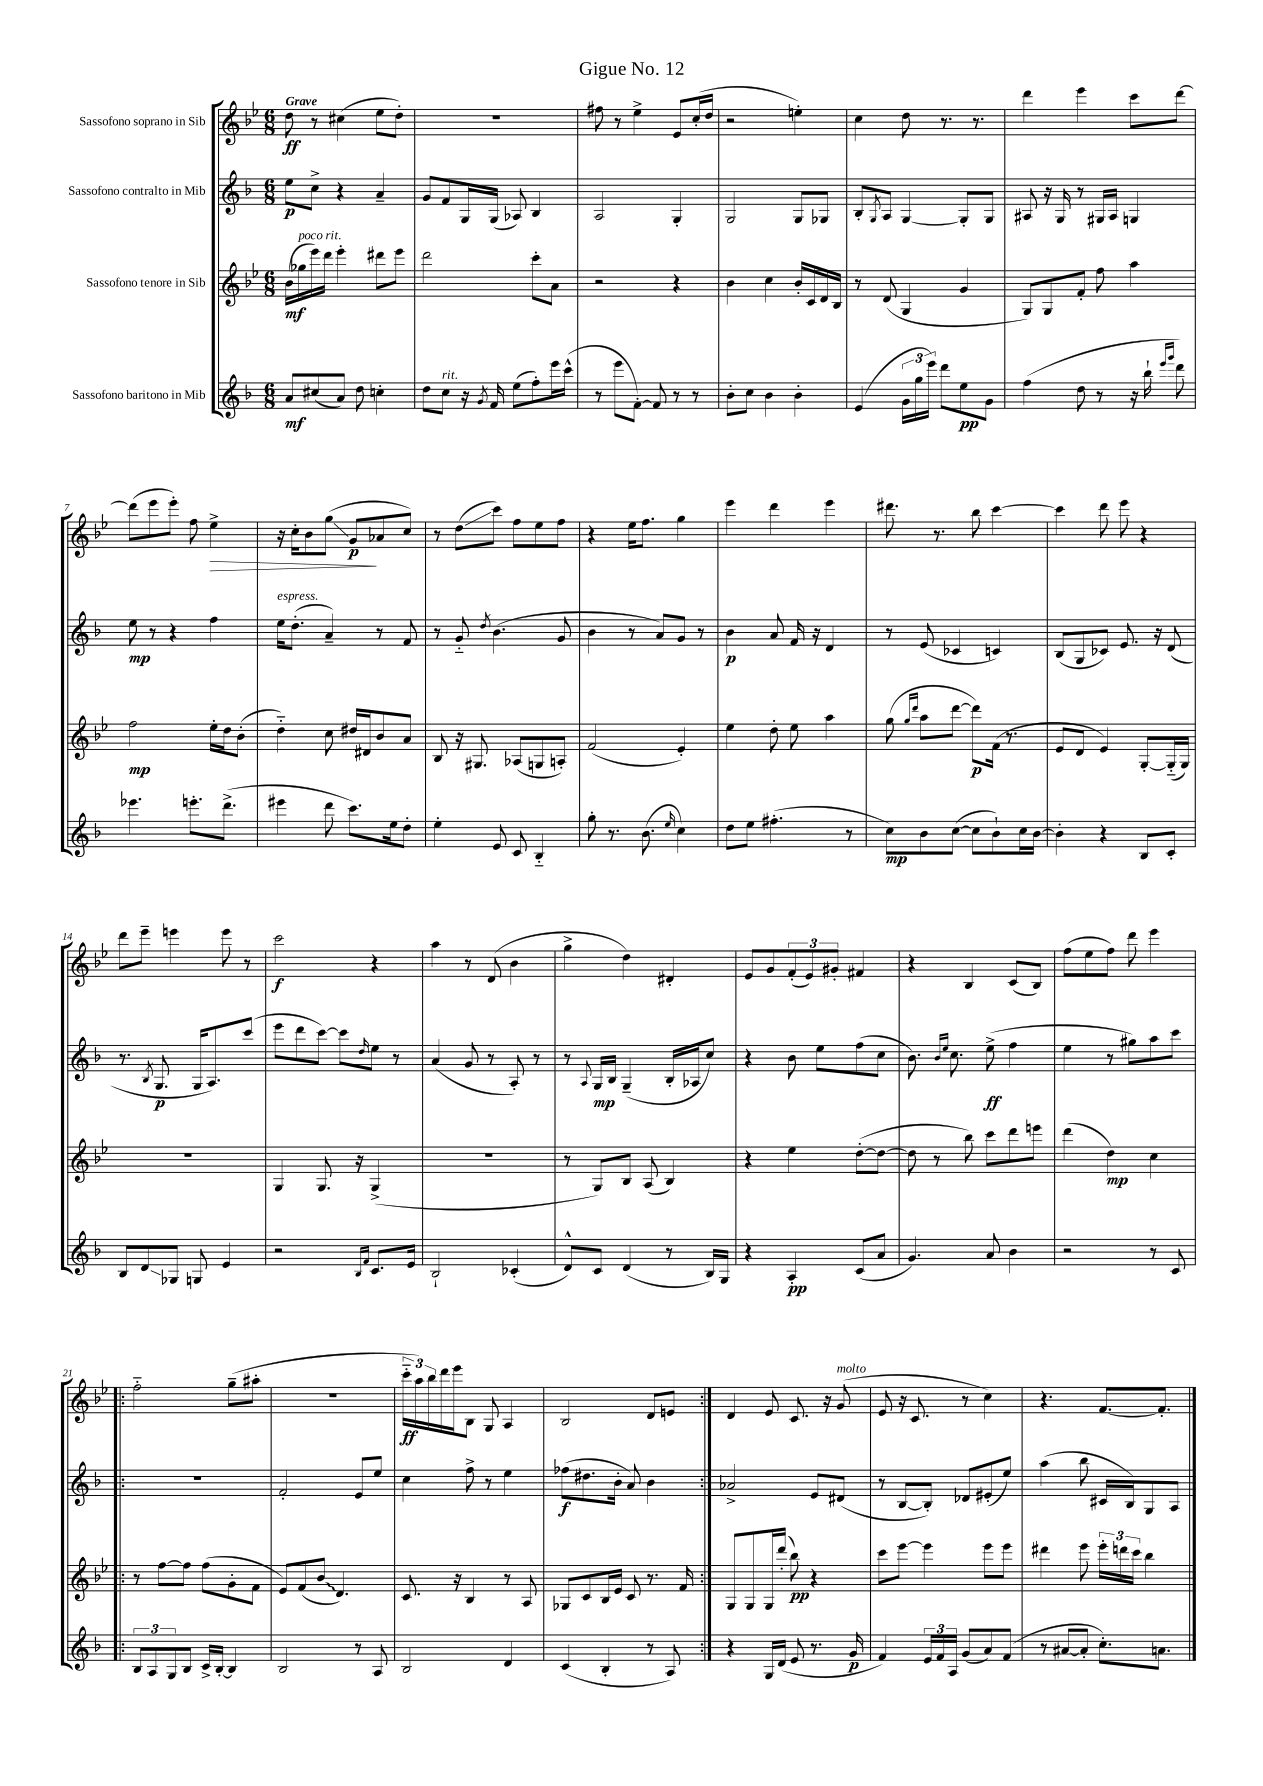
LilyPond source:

\header { title = "Gigue No. 12" }
<<
\new StaffGroup <<
\new Staff = "s0" \with { instrumentName = "Sassofono soprano in Sib" } {
    \clef treble \key bes \major \numericTimeSignature \time 6/8 \tempo "Grave"
    d''8\ff r8 cis''4( ees''8 d''8-.) |
    R2. |
    fis''8 r8 ees''4-> ees'8 c''16-.( d''16 |
    r2 e''4-.) |
    c''4 d''8 r8. r8. |
    d'''4 ees'''4 c'''8 d'''8~ |
    d'''8( ees'''8 ees'''8-.) f''8 ees''4->\> |
    r16 c''16-. bes'8 g''8\glissando( g'8\p\! aes'8 c''8) |
    r8 d''8\glissando( c'''8) f''8 ees''8 f''8 |
    r4 ees''16 f''8. g''4 |
    ees'''4 d'''4 ees'''4 |
    dis'''8. r8. bes''8 c'''4~ |
    c'''4 d'''8 ees'''8 r4 |
    d'''8 ees'''8-- e'''4 e'''8 r8 |
    c'''2\f r4 |
    a''4 r8 d'8( bes'4 |
    g''4-> d''4) dis'4-. |
    ees'8 g'8 \tuplet 3/2 { f'8-.( ees'8) gis'8-. } fis'4 |
    r4 bes4 c'8( bes8) |
    f''8( ees''8 f''8) d'''8 ees'''4 |
    \repeat volta 2 { f''2-_ g''8--( ais''8-. |
    R2. |
    \tuplet 3/2 { c'''16-_\ff a''16) bes''16 } d'''16 ees'''16 bes8 g8 a4 |
    bes2 d'8 e'8 | }
    d'4 ees'8 c'8. r16 g'8^\markup { \italic "molto" }( |
    ees'8 r16 c'8. r8 c''4) |
    r4. f'8.~ f'8.-. \bar "|." |
}
\new Staff = "s1" \with { instrumentName = "Sassofono contralto in Mib" } {
    \clef treble \key f \major \numericTimeSignature \time 6/8
    e''8\p c''8-> r4 a'4-- |
    g'8 f'8 g16 g16( aes8) bes4 |
    a2 g4-. |
    g2 g8 ges8 |
    bes8-. \acciaccatura { g8 } a8 g4~ g8-. g8 |
    ais8 r16 g16 r8 gis16 ais16 g4 |
    e''8\mp r8 r4 f''4 |
    e''16^\markup { \italic "espress." } d''8.-.( a'4--) r8 f'8 |
    r8 g'8-_ \acciaccatura { d''8 } bes'4.( g'8 |
    bes'4 r8 a'8) g'8 r8 |
    bes'4\p a'8 f'16 r16 d'4 |
    r8 e'8( ces'4 c'4) |
    bes8( g8 ces'8) e'8. r16 d'8( |
    r8. \acciaccatura { bes8 } g8.\p g16 a8.) c'''8( |
    e'''8 d'''8 c'''8~) c'''8 \grace { d''16 } e''8 r8 |
    a'4( g'8 r8 a8-.) r8 |
    r8 \appoggiatura { a8 } g16\mp bes16 g4--( bes16-. aes16 c''8) |
    r4 bes'8 e''8 f''8( c''8 |
    bes'8.) \grace { bes'16 e''16 } c''8. e''8->\ff( f''4 |
    e''4 r8 gis''8) a''8 c'''8 |
    \repeat volta 2 { R2. |
    f'2-. e'8 e''8 |
    c''4 f''8-> r8 e''4 |
    fes''8\f( dis''8. bes'16-. a'8) bes'4 | }
    aes'2-> e'8 dis'8( |
    r8 bes8~ bes8-.) des'8 eis'8-.( e''8) |
    a''4( bes''8 cis'16 bes16) g8 a8 \bar "|." |
}
\new Staff = "s2" \with { instrumentName = "Sassofono tenore in Sib" } {
    \clef treble \key bes \major \numericTimeSignature \time 6/8
    bes'16\mf( ges''16^\markup { \italic "poco rit." } ees'''16) d'''16 ees'''4-. dis'''8 ees'''8 |
    d'''2 c'''8-. a'8 |
    r2 r4 |
    bes'4 c''4 bes'16-. c'16 d'16 bes16 |
    r8 d'8( g4 g'4 |
    g8) g8 f'8-. f''8 a''4 |
    f''2\mp ees''16-. d''16 bes'8-.( |
    d''4-_) c''8 dis''16 dis'16 bes'8 a'8 |
    bes8 r16 gis8. aes8( g8 a8-.) |
    f'2( ees'4-.) |
    ees''4 d''8-. ees''8 a''4 |
    g''8( \grace { g''16 d'''16 } a''8 d'''8~ d'''8\p) f'16( r8. |
    ees'8 d'8 ees'4) g8~-. g16-_( g16) |
    R2. |
    g4 g8. r16 g4->( |
    R2. |
    r8 g8) bes8 a8( bes4) |
    r4 ees''4 d''8~-.( d''8~ |
    d''8 r8 bes''8) c'''8 d'''8 e'''8 |
    d'''4( d''4\mp) c''4 |
    \repeat volta 2 { r8 f''8~ f''8 f''8( g'8-. f'8 |
    ees'8) f'8( \once \override Glissando.style = #'zigzag bes'8\glissando d'4.) |
    c'8. r16 bes4 r8 a8 |
    ges8 c'8 bes16 ees'16 c'8 r8. f'16 | }
    g8 g8 g16 d'''16-.( bes''8\pp) r4 |
    c'''8 ees'''8~ ees'''4 ees'''8 ees'''8 |
    dis'''4 ees'''8 \tuplet 3/2 { ees'''16-. d'''16 c'''16 } bes''4 \bar "|." |
}
\new Staff = "s3" \with { instrumentName = "Sassofono baritono in Mib" } {
    \clef treble \key f \major \numericTimeSignature \time 6/8
    a'8\mf cis''8( a'8) d''8 c''4-. |
    d''8 c''8^\markup { \italic "rit." } r16 \acciaccatura { g'8 } f'16 e''8( f''8-.) e'''16 c'''16-^( |
    r8 e'''8 f'8~-.) f'8 r8 r8 |
    bes'8-. c''8 bes'4 bes'4-. |
    e'4( \tuplet 3/2 { g'16 g''16 e'''16) } d'''8 e''8\pp g'8 |
    f''4( d''8 r8 r16 bes''16-! \grace { e'''16 g'''16 } d'''8) |
    ees'''4. e'''8.-. d'''8.->( |
    eis'''4 d'''8 c'''8.) e''16 d''8-. |
    e''4-. e'8 c'8 bes4-_ |
    g''8-. r8. bes'8.( \grace { e''16 } c''4) |
    d''8 e''8 fis''4.-.( r8 |
    c''8\mp) bes'8 c''8~( c''8 bes'8-!) c''16 bes'16~ |
    bes'4-. r4 bes8 c'8-. |
    bes8 d'8\glissando ges8 g8 e'4 |
    r2 \grace { bes16 f'16 } c'8. e'16 |
    bes2-! ces'4-.( |
    d'8-^) c'8 d'4( r8 bes16) g16 |
    r4 a4-.\pp c'8( a'8 |
    g'4.) a'8 bes'4 |
    r2 r8 c'8 |
    \repeat volta 2 { \tuplet 3/2 { bes8 a8 g8 } bes8 c'16-> bes16~-. bes4 |
    bes2 r8 a8 |
    bes2 d'4 |
    c'4( bes4-. r8 a8) | }
    r4 g16 d'16( e'8 r8. g'16\p |
    f'4) \tuplet 3/2 { e'16 f'16 a16 } g'8( a'8) f'8( |
    r8 ais'8~ ais'8-. c''8.-.) a'8. \bar "|." |
}
>>
>>
